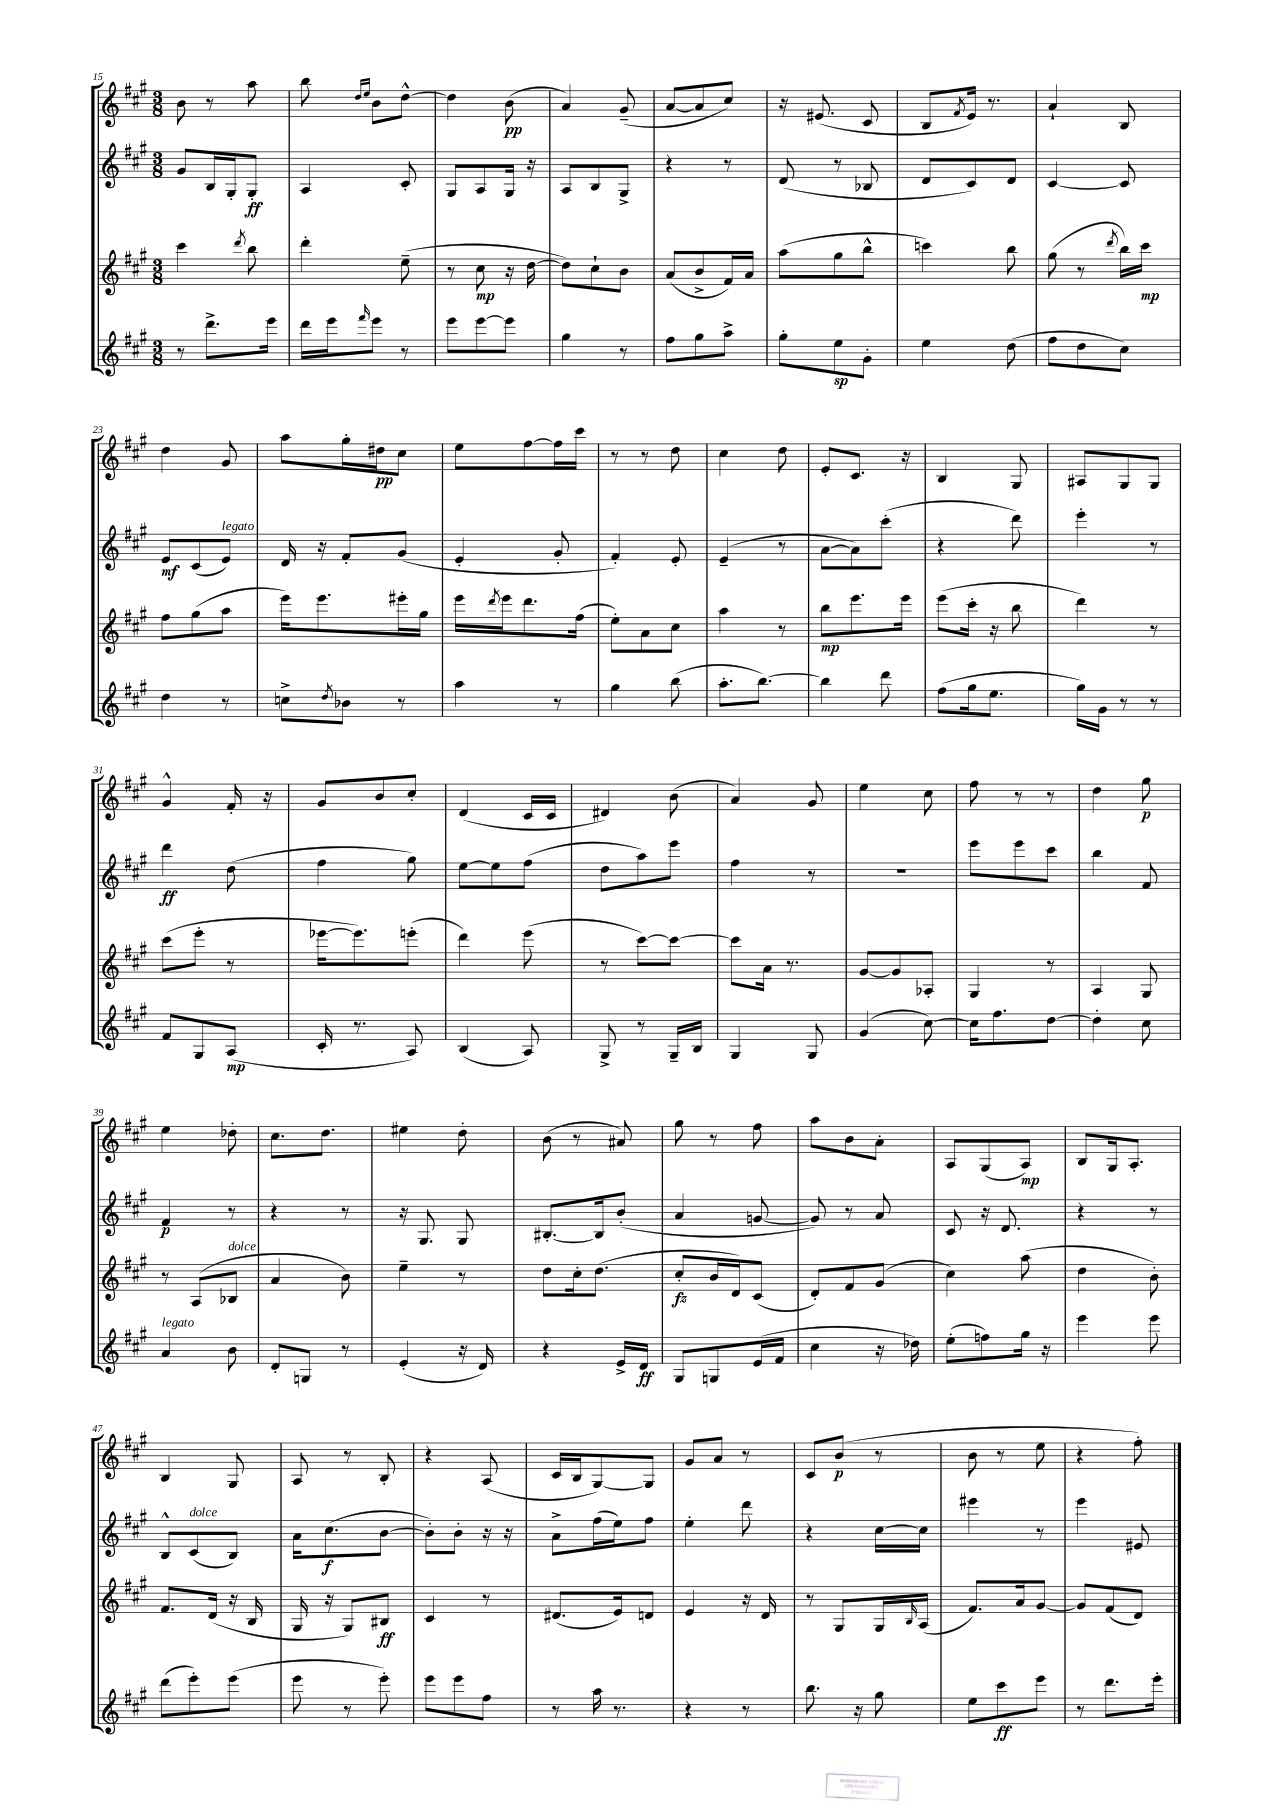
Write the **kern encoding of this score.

**kern	**kern	**kern	**kern
*staff4	*staff3	*staff2	*staff1
*clefG2	*clefG2	*clefG2	*clefG2
*k[f#c#g#]	*k[f#c#g#]	*k[f#c#g#]	*k[f#c#g#]
*M3/8	*M3/8	*M3/8	*M3/8
8r	4ccc#\	8g#/L	8b\
8.ddd^\L	.	16B/L	8r
.	.	16G#'/J	.
.	8qddd/	.	.
.	8bb\	8G#'/J	8aa\
16eee\Jk	.	.	.
=	=	=	=
16ddd\LL	4ddd'\	4A/	8bb\
16eee\J	.	.	.
.	.	.	16qqdd/LL
16qqfff#/	.	.	16qqee/JJ
8eee\J	.	.	8b\L
8r	(8ee~\	8c#'/	[8dd^^\J
=	=	=	=
8eee\L	8r	8G#/L	4dd\]
[8eee\	8cc#\	8A/	.
8eee\]J	16r	16G#/Jk	(8b\
.	[16dd\	16r	.
=	=	=	=
4gg#\	8dd\]L)	8A/L	4a/)
.	8cc#`\	8B/	.
8r	8b\J	8G#^/J	(8g#~/
=	=	=	=
8ff#\L	(8a/L	4r	[8a/L
8gg#\	8b^/	.	8a/]
8aa^\J	16f#/L)	8r	8cc#/J)
.	16a/JJ	.	.
=	=	=	=
8gg#'\L	(8aa\L	(8d/	16r
.	.	.	(8.e#/
8ee\	8gg#\	8r	.
8g#'\J	8bb^^\J	8B-/	8c#/
=	=	=	=
4ee\	4ccc\)	8d/L	8B/L
.	.	.	8qf#/
.	.	8c#/)	16e/Jk)
.	.	.	8.r
(8dd\	8bb\	8d/J	.
=	=	=	=
8ff#\L	(8gg#\	[4c#/	4a`/
8dd\	8r	.	.
.	8qddd/	.	.
8cc#\J)	16bb\LL)	8c#/]	8B/
.	16ccc#\JJ	.	.
=	=	=	=
4dd\	8ff#\L	8e/L	4dd\
.	(8gg#\	(8c#/	.
8r	8aa\J	8e/J)	8g#/
=	=	=	=
8cc^\L	16eee\LK)	16d/	8aa\L
.	8.eee\	16r	.
8qdd/	.	.	.
8b-\J	.	8f#'/L	16gg#'\L
.	.	.	16dd#\J
8r	16eee#'\L	(8g#/J	8cc#\J
.	16gg#\JJ	.	.
=	=	=	=
4aa\	16eee\LL	4e'/	8ee\L
.	8qddd/	.	.
.	16eee\J	.	.
.	8.ddd\	.	[8ff#\
8r	.	8g#'/	16ff#\]L
.	(16ff#\Jk	.	16ccc#\JJ
=	=	=	=
4gg#\	8ee'\L)	4f#'/)	8r
.	8a\	.	8r
(8bb\	8cc#\J	8e'/	8dd\
=	=	=	=
8.aa'\L	4aa\	(4e~/	4cc#\
[8.bb\J)	.	.	.
.	8r	8r	8dd\
=	=	=	=
4bb\]	8bb\L	[8a\L	8e'/L
.	8.eee\	8a\])	8.c#/J
8ddd\	.	(8ccc#'\J	.
.	16eee\Jk	.	16r
=	=	=	=
(8ff#\L	(8eee\L	4r	4B/
16gg#\k	16ccc#'\Jk	.	.
8.ee\J	16r	.	.
.	8bb\	8ddd\)	8G#/
=	=	=	=
16gg#\LL)	4ddd\)	4eee'\	8A#/L
16g#\JJ	.	.	.
8r	.	.	8G#/
8r	8r	8r	8G#/J
=	=	=	=
8f#/L	(8ccc#\L	4ddd\	4g#^^/
8G#/	8eee'\J	.	.
(8A/J	8r	(8dd\	16f#'/
.	.	.	16r
=	=	=	=
16c#'/	[16eee-\LK	4ff#\	8g#/L
8.r	8.eee-\])	.	.
.	.	.	8b/
8A/)	(8eee'\J	8gg#\)	8cc#'/J
=	=	=	=
(4B/	4ddd\)	[8ee\L	(4d/
.	.	8ee\]	.
8A/)	(8eee\	(8ff#\J	16c#/LL
.	.	.	16c#/JJ
=	=	=	=
8G#^/	8r	8dd\L	4d#/)
8r	[8ccc#\L)	8aa\)	.
16G#~/LL	8ccc#\_J	8eee\J	(8b\
16B/JJ	.	.	.
=	=	=	=
4G#/	8ccc#\]L	4ff#\	4a/)
.	16a\Jk	.	.
.	8.r	.	.
8G#/	.	8r	8g#/
=	=	=	=
(4g#/	[8g#/L	4.r	4ee\
.	8g#/]	.	.
[8cc#\)	8A-'/J	.	8cc#\
=	=	=	=
16cc#\]LK	4G#/	8eee\L	8ff#\
8.ff#\	.	.	.
.	.	8eee\	8r
[8dd\J	8r	8ccc#\J	8r
=	=	=	=
4dd'\]	4A/	4bb\	4dd\
8cc#\	8G#/	8f#/	8gg#\
=	=	=	=
4a/	8r	4f#/	4ee\
.	(8A/L	.	.
8b\	8B-/J	8r	8dd-'\
=	=	=	=
8d'/L	4a/	4r	8.cc#\L
8G/J	.	.	.
.	.	.	8.dd\J
8r	8b\)	8r	.
=	=	=	=
(4e'/	4ee~\	16r	4ee#\
.	.	8.G#/	.
16r	8r	8G#/	8dd'\
16d/)	.	.	.
=	=	=	=
4r	8dd\L	[8.B#'/L	(8b\
.	16cc#'\k	.	8r
.	(8.dd\J	16B#/]k	.
16e^/LL	.	(8b'/J	8a#/)
16d/JJ	.	.	.
=	=	=	=
8G#/L	8cc#'/L	4a/	8gg#\
8G/	16b/L	.	8r
.	16d/J)	.	.
(16e/L	(8c#/J	[8g/	8ff#\
16f#/JJ	.	.	.
=	=	=	=
4cc#\	8d'/L)	8g/])	8aa\L
.	8f#/	8r	8b\
16r	(8g#/J	8a/	8a'\J
16dd-\)	.	.	.
=	=	=	=
(8ee'\L	4cc#\)	8c#/	8A/L
8ff\)	.	16r	(8G#/
.	.	8.d/	.
16gg#\Jk	(8aa\	.	8A/J)
16r	.	.	.
=	=	=	=
4eee\	4dd\	4r	8B/L
.	.	.	16G#/k
.	.	.	8.A'/J
8eee\	8b'\)	8r	.
=	=	=	=
(8ddd\L	8.f#/L	8B^^/L	4B/
8eee'\)	.	(8c#/	.
.	(16d/Jk	.	.
(8eee\J	16r	8B/J)	8G#/
.	16B/	.	.
=	=	=	=
8eee\	16G#/	16a\LK	8A/
.	16r	(8.cc#\	.
8r	8G#/L)	.	8r
8eee'\)	8B#/J	[8b\J	8B'/
=	=	=	=
8eee\L	4c#/	8b'\]L)	4r
8eee\	.	8b'\J	.
8ff#\J	8r	16r	(8A/
.	.	16r	.
=	=	=	=
8r	(8.d#/L	8a^\L	16c#/LL
.	.	.	16B/J
16aa\	.	(16ff#\L	[8G#/)
8.r	16e/k)	16ee\J)	.
.	8d/J	8ff#\J	8G#/]J
=	=	=	=
4r	4e/	4ee'\	8g#/L
.	.	.	8a/J
8r	16r	8ddd\	8r
.	16d/	.	.
=	=	=	=
8.bb\	8r	4r	8c#/L
.	8G#/L	.	(8b/J
16r	.	.	.
8gg#\	16G#/L	[16cc#\LL	8r
.	16qqB/	.	.
.	(16A/JJ	16cc#\]JJ	.
=	=	=	=
8ee\L	8.f#/L)	4eee#\	8b\
8ccc#\	.	.	8r
.	16a/k	.	.
8eee\J	[8g#/J	8r	8ee\
=	=	=	=
8r	8g#/]L	4eee\	4r
8.ddd\L	(8f#/	.	.
.	8d/J)	8e#/	8ff#'\)
16eee'\Jk	.	.	.
==	==	==	==
*-	*-	*-	*-
